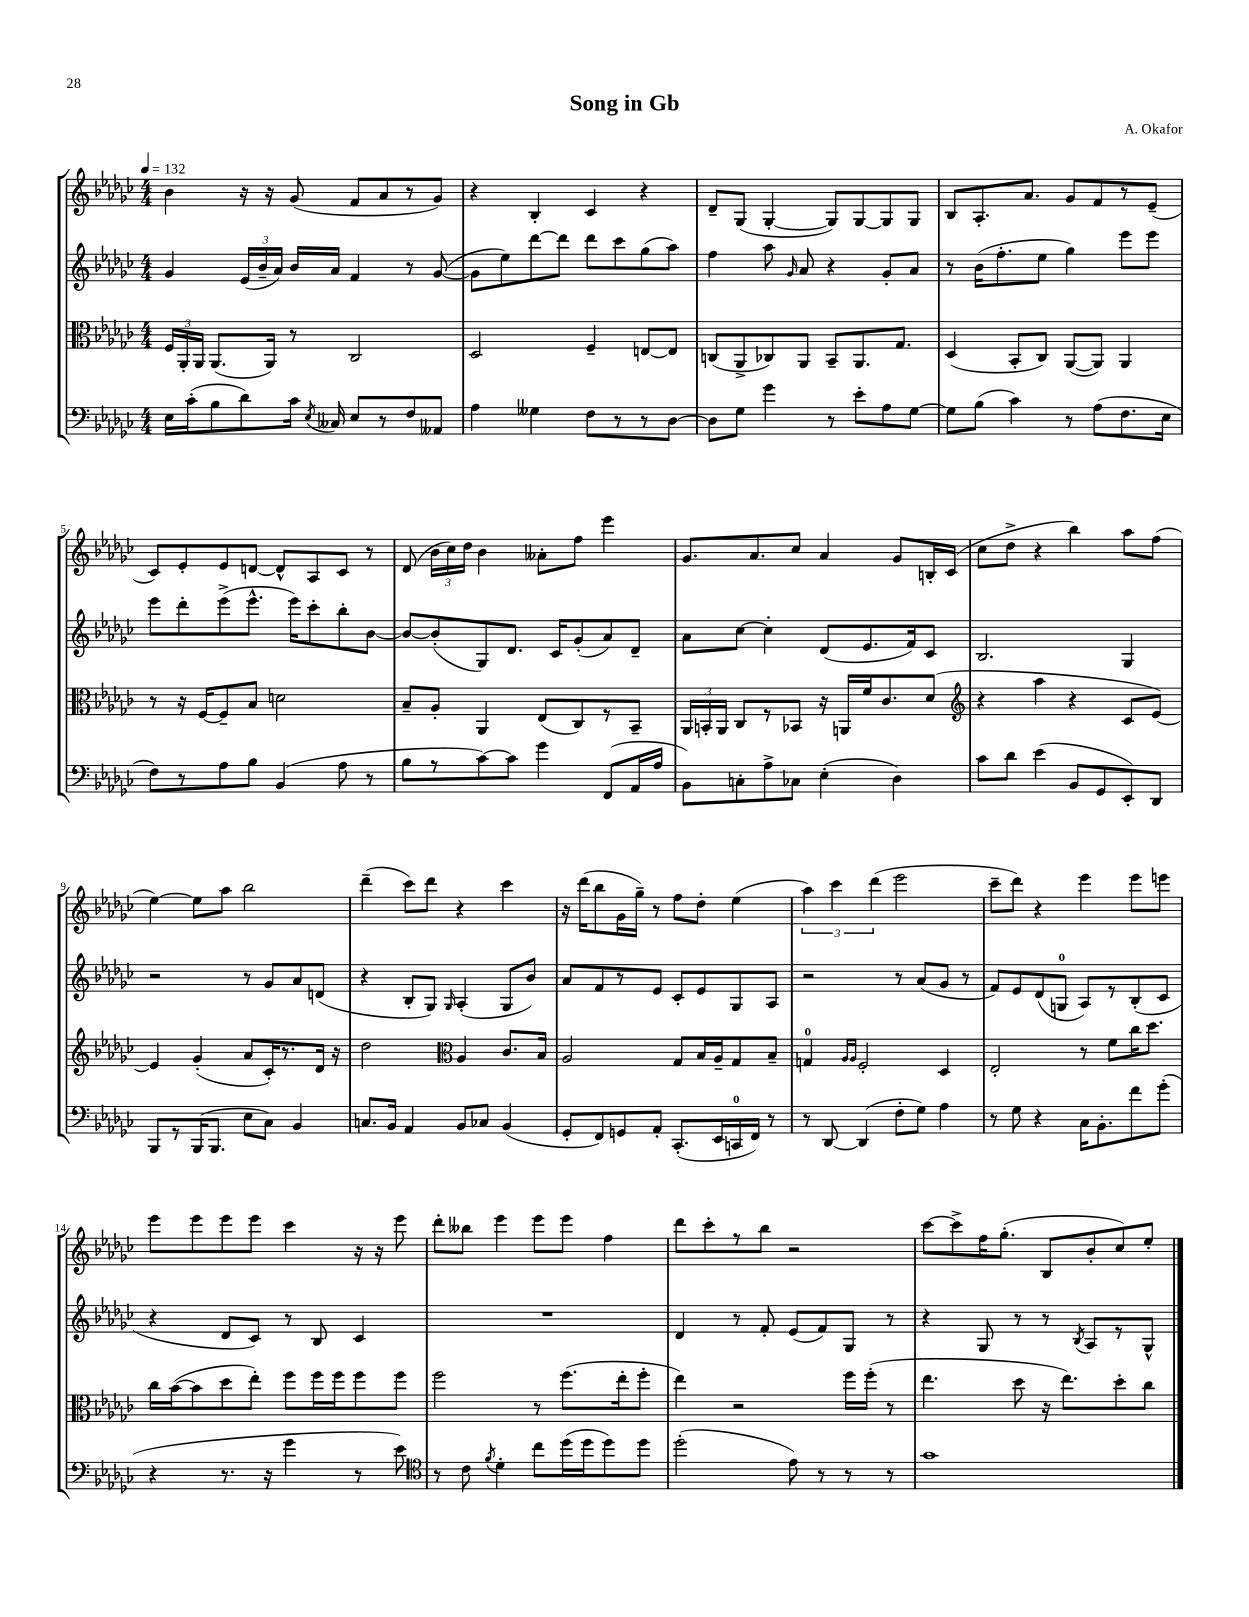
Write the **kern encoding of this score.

**kern	**kern	**kern	**kern
*part4	*part3	*part2	*part1
*staff4	*staff3	*staff2	*staff1
*clefF4	*clefC3	*clefG2	*clefG2
*k[b-e-a-d-g-c-]	*k[b-e-a-d-g-c-]	*k[b-e-a-d-g-c-]	*k[b-e-a-d-g-c-]
*M4/4	*M4/4	*M4/4	*M4/4
*MM132	*MM132	*MM132	*MM132
=1	=1	=1	=1
16E-\LL	24F/LL	4g-/	4b-\
.	24AA-'/	.	.
(16c-'\J	.	.	.
.	24AA-/JJ	.	.
8B-\	(8.AA-/L	.	.
8d-\)	.	(24e-/LL	16r
.	.	24b-~/	.
.	16AA-/Jk)	.	16r
.	.	24a-/JJ)	.
16c-\Jk	8r	16b-/LL	(8g-/
8qE-/	.	.	.
16C--X/	.	16a-/JJ	.
8E-/L	2C-/	4f/	8f/L
8r	.	.	8a-/
8F/	.	8r	8r
8AA--X/J	.	([8g-/	8g-/J)
=2	=2	=2	=2
4A-\	2D-/	8g-\L]	4r
.	.	8ee-\)	.
4G--X\	.	[8ddd-\	4B-'/
.	.	8ddd-\J]	.
8F\L	4F~/	8ddd-\L	4c-/
8r	.	8ccc-\	.
8r	[8En/L	(8gg-\	4r
[8D-\J	8E/J]	8aa-\J)	.
=3	=3	=3	=3
8D-\L]	(8Cn/L	4ff\	8d-~/L
8G-\J	8AA-^/	.	(8G-/J
4g-\	8C-X/)	8aa-\	[4G-'/
.	.	16qqg-/	.
.	8AA-/J	8a-/	.
8r	8BB-~/L	4r	8G-/L])
8e-'\L	8.AA-/	.	[8G-/
8A-\	.	8g-'/L	8G-/]
.	8.G-/J	.	.
[8G-\J	.	8a-/J	8G-/J
=4	=4	=4	=4
8G-\L]	(4D-/	8r	8B-/L
(8B-\J	.	(16b-\KL	8.A-'/
.	.	8.ff'\	.
4c-\)	8BB-'/L	.	.
.	.	.	8.a-/J
.	8C-/J)	8ee-\J	.
8r	([8AA-/L	4gg-\)	8g-/L
(8A-\L	8AA-/J])	.	8f/
8.F\	4AA-/	8eee-\L	8r
.	.	8eee-\J	(8e-~/J
16E-\Jk	.	.	.
!!LO:LB:g=z
=5	=5	=5	=5
8F\L)	8r	8eee-\L	8c-/L)
8r	16r	8ddd-'\	8e-'/
.	[16F/KL	.	.
8A-\	8F~/]	(8eee-^\	8e-/
8B-\J	8B-/J	8.eee-^^\J	[8dn/J
(4BB-/	2dn\	.	8d^^/L]
.	.	16eee-\KL)	.
.	.	8ccc-'\	8A-/
8A-\	.	8bb-'\	8c-/J
8r	.	[8b-\J	8r
=6	=6	=6	=6
8B-\L	8B-~/L	8b-/L_	(8d-/
8r	8A-'/J	(8b-'/]	24b-\LL
.	.	.	24cc-\)
.	.	.	24dd-\JJ
[8c-\)	4AA-/	8G-/)	4b-\
8c-\J]	.	8.d-/J	.
4g-\	(8E-/L	.	8a--X'\L
.	.	16c-/KL	.
.	8C-/)	(8g-'/	8ff\J
(8FF/L	8r	8a-/)	4eee-\
16AA-/L	8BB-~/J	8d-~/J	.
16A-/JJ	.	.	.
=7	=7	=7	=7
8BB-\L)	24AA-/LL	8a-\L	8.g-/L
.	24BBn'/	.	.
.	24AA-/JJ	.	.
8Cn'\	8C-/L	[8cc-\J	.
.	.	.	8.a-/
8A-^\	8r	4cc-'\]	.
8C-X\J	8BB-X/J	.	8cc-/J
(4E-'\	16r	(8d-/L	4a-/
.	16AAn/LL	.	.
.	16f/J	8.e-/	.
.	8.c-/	.	.
4D-\)	.	.	8g-/L
.	.	16f/k)	.
.	(8d-/J	8c-/J	16Bn'/L
.	.	.	(16c-/JJ
=8	=8	=8	=8
*	*clefG2	*	*
8c-\L	4r	2.B-/	8cc-\L
8d-\J	.	.	8dd-^\J
(4e-\	4aa-\	.	4r
8BB-/L	4r	.	4bb-\)
8GG-/	.	.	.
8EE-'/)	8c-/L	4G-/	8aa-\L
8DD-/J	[8e-/J)	.	(8ff\J
!!LO:LB:g=z
=9	=9	=9	=9
8BBB-/L	4e-/]	2r	[4ee-\)
8r	.	.	.
(16BBB-/K	(4g-'/	.	8ee-\L]
8.BBB-/J	.	.	.
.	.	.	8aa-\J
8E-\L	8a-/L	8r	2bb-\
8C-\J)	16c-'/K)	8g-/L	.
.	8.r	.	.
4BB-/	.	8a-/	.
.	16d-/Jk	(8dn/J	.
.	16r	.	.
=10	=10	=10	=10
8.Cn/L	2dd-\	4r	(4ddd-~\
16BB-/Jk	.	.	.
4AA-/	.	8B-'/L	8ccc-\L)
.	.	8G-/J)	8ddd-\J
*	*clefC3	*	*
.	.	16qqG-/	.
8BB-/L	4A-/	(4A-'/	4r
8C-X/J	.	.	.
(4BB-/	8.c-/L	8G-/L	4ccc-\
.	.	8b-/J)	.
.	16B-/Jk	.	.
=11	=11	=11	=11
8GG-'/L	2A-/	8a-/L	16r
.	.	.	(16ddd-\KL
8FF/)	.	8f/	8bb-\
8GGn/	.	8r	16g-\L
.	.	.	16gg-~\JJ)
8AA-'/J	.	8e-/J	8r
(8.CC-'/L	8G-/L	8c-'/L	8ff\L
.	16B-/L	8e-/	8dd-'\J
16EE-/L	16A-~/J	.	.
16CCn/	8G-/	8G-/	(4ee-\
16FF/JJ)	.	.	.
8r	8B-~/J	8A-/J	.
=12	=12	=12	=12
8r	4Gn/	2r	6aa-\)
[8DD-/	.	.	.
.	.	.	6ccc-\
.	16qqA-/LL	.	.
.	16qqA-/JJ	.	.
(4DD-/]	2F'/	.	.
.	.	.	(6ddd-\
8F'\L	.	8r	2eee-\
8G-\J)	.	(8a-/L	.
4A-\	4D-/	8g-/J	.
.	.	8r	.
=13	=13	=13	=13
8r	2E-'/	8f/L)	8ccc-~\L
8G-\	.	8e-/	8ddd-\J)
4r	.	(8d-/	4r
.	.	8Gn/J	.
16C-\KL	8r	8A-/L)	4eee-\
8.BB-'\	.	.	.
.	8f\L	8r	.
8f\	16cc-\K	(8B-'/	8eee-\L
.	8.dd-\J	.	.
(8g-'\J	.	8c-/J	8eeen\J
!!LO:LB:g=z
=14	=14	=14	=14
4r	16cc-\LL	4r	8eee-\L
.	([16b-\J	.	.
.	8b-\]	.	8eee-\
8.r	8dd-\	8d-/L	8eee-\
.	8ee-'\J)	8c-/J)	8eee-\J
16r	.	.	.
4g-\	8ff\L	8r	4ccc-\
.	16ff\L	8B-/	.
.	16ff\J	.	.
8r	8ff\	4c-/	16r
.	.	.	16r
8e-\)	8ff\J	.	8eee-\
=15	=15	=15	=15
*clefC4	*	*	*
8r	2ff\	1r	8ddd-'\L
8c-\	.	.	8bb--X\J
8qf/	.	.	.
4d-'\	.	.	4eee-\
8cc-\L	8r	.	8eee-\L
(16dd-\L	(8.ff\L	.	8eee-\J
16dd-\J	.	.	.
8dd-\)	.	.	4ff\
.	16ee-'\k	.	.
8dd-\J	8ff'\J	.	.
=16	=16	=16	=16
(2dd-'\	4ee-\)	4d-/	8ddd-\L
.	.	.	8ccc-'\
.	2r	8r	8r
.	.	8f'/	8bb-\J
8e-\)	.	(8e-/L	2r
8r	.	8f/)	.
8r	16ff\LL	8G-/J	.
.	(16ff'\JJ	.	.
8r	8r	8r	.
=17	=17	=17	=17
1g-	4.ee-\	4r	[8ccc-\L
.	.	.	8ccc-^\]
.	.	8G-/	16ff\K
.	.	.	(8.gg-'\J
.	8dd-\	8r	.
.	16r	8r	8B-/L
.	8.ee-\L)	.	.
.	.	8qB-/	.
.	.	8A-/L	8b-'/
.	8dd-'\	8r	8cc-/)
.	8cc-\J	8G-^^/J	8ee-'/J
==	==	==	==
*-	*-	*-	*-
